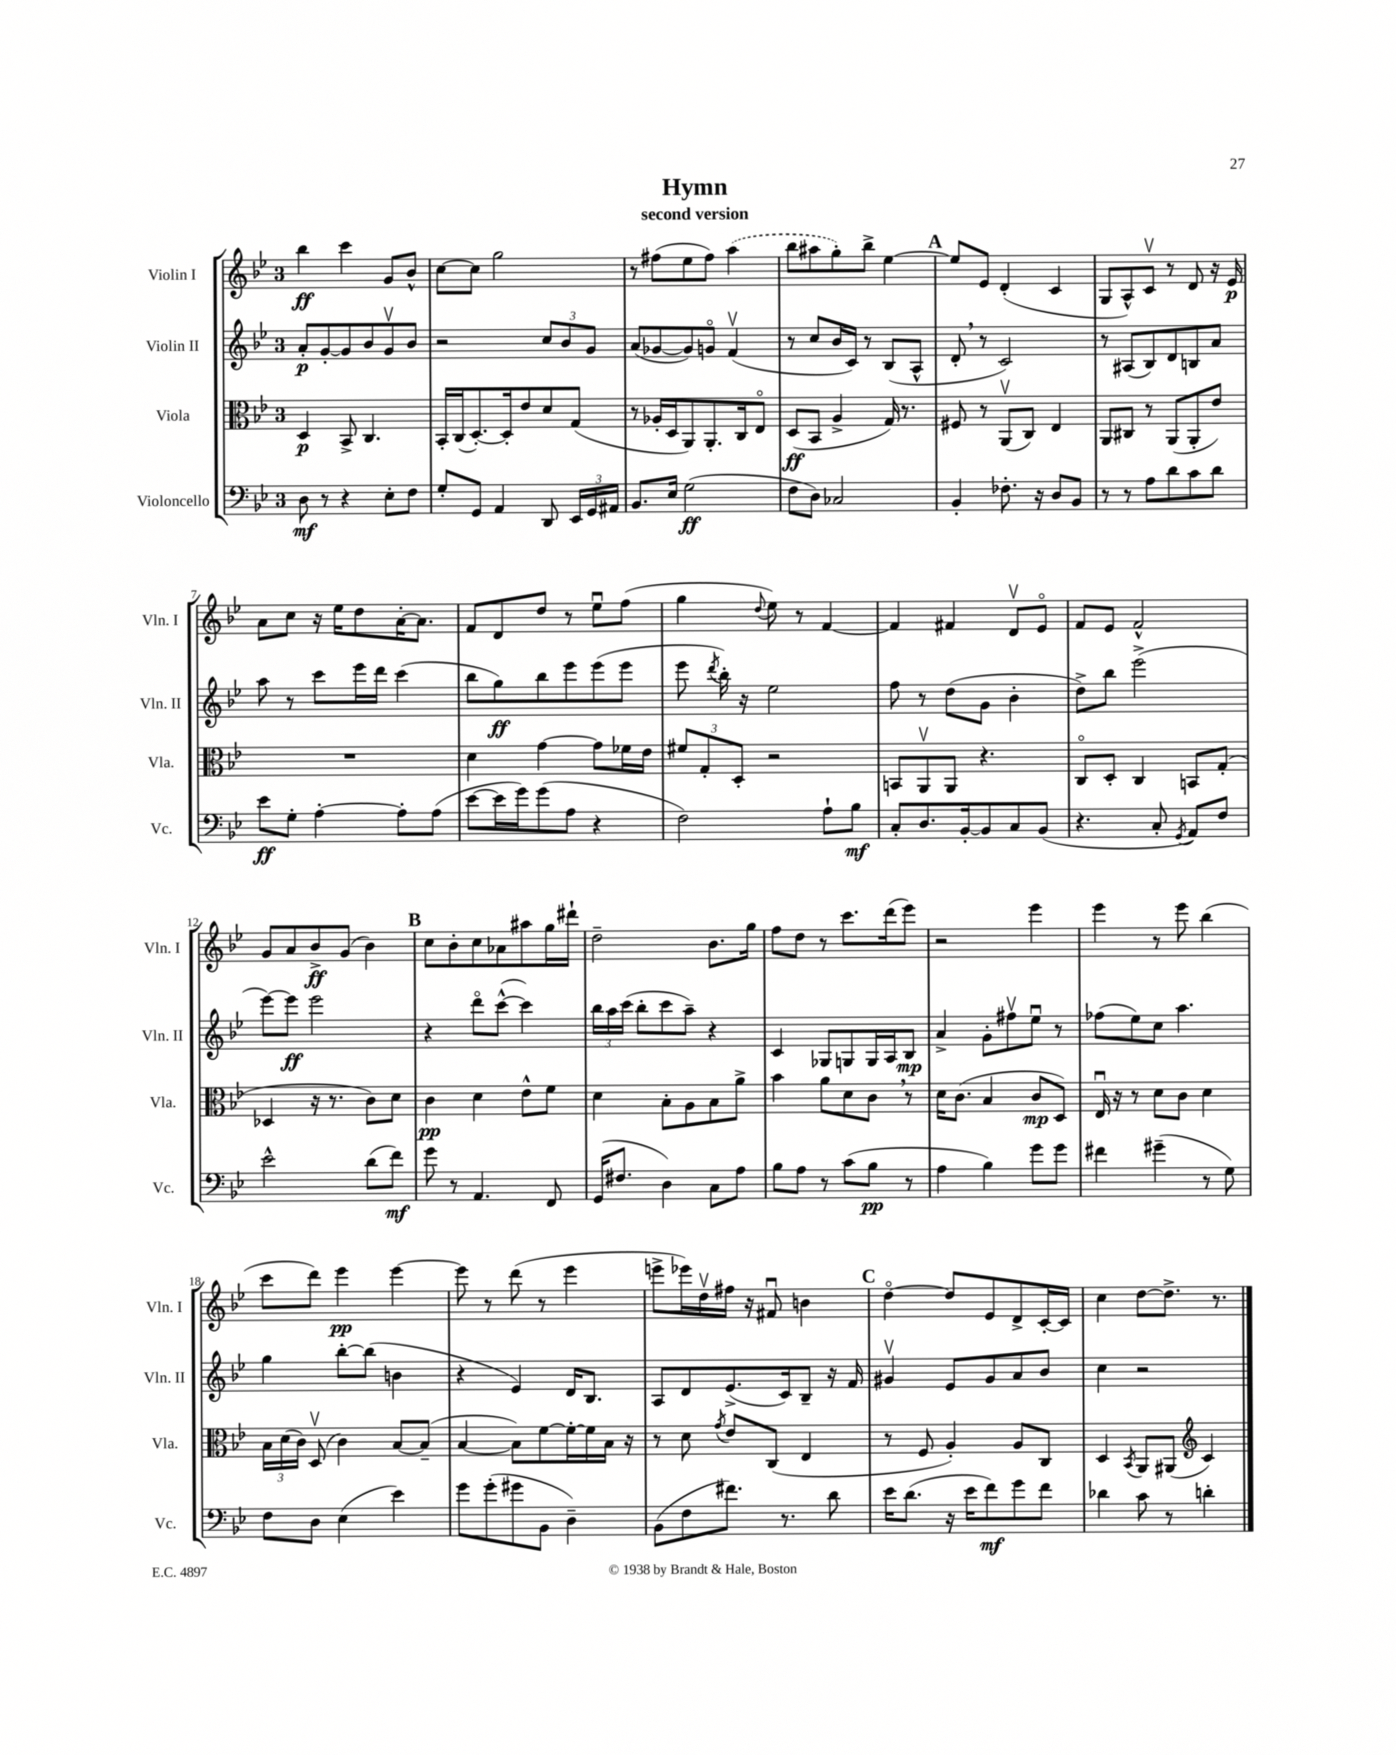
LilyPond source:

\header { title = "Hymn" subtitle = "second version" }
<<
\new StaffGroup <<
\new Staff = "s0" \with { instrumentName = "Violin I" shortInstrumentName = "Vln. I" } {
    \clef treble \key bes \major \once \override Staff.TimeSignature.style = #'single-digit \time 3/4
    \autoBeamOff bes''4\ff c'''4 g'8[ bes'8]-^ |
    c''8[~ c''8] g''2 |
    r8 fis''8[( ees''8 fis''8]) \once \slurDashed a''4( |
    bes''8[ ais''8 g''8-.) bes''8]-> ees''4~ |
    \mark \markup { \bold "A" } ees''8[ ees'8] d'4-.( c'4 |
    g8[ a8-^) c'8]\upbow r8 d'8 r16 ees'16\p |
    a'8[ c''8] r16 ees''16[ d''8 a'16~-. a'8.] |
    f'8[ d'8 d''8] r8 ees''8[\downbow f''8]( |
    g''4 \appoggiatura { d''8 } ees''8) r8 f'4~ |
    f'4 fis'4 d'8[\upbow ees'8]\flageolet |
    f'8[ ees'8] f'2-^ |
    g'8[ a'8 bes'8->\ff g'8]( bes'4) |
    \mark \markup { \bold "B" } c''8[ bes'8-. c''8 aes'8 ais''8 g''16 dis'''16]-! |
    d''2-- bes'8.[ g''16] |
    f''8[ d''8] r8 c'''8.[ d'''16( ees'''8]) |
    r2 ees'''4 |
    ees'''4 r8 ees'''8 bes''4( |
    c'''8[ d'''8]) ees'''4\pp ees'''4~ |
    ees'''8 r8 d'''8( r8 ees'''4 |
    e'''8[-> ees'''16) d''16\upbow fis''16] r16 fis'8\downbow b'4 |
    \mark \markup { \bold "C" } d''4~\flageolet d''8[ ees'8 d'8-> c'16~-. c'16] |
    c''4 d''8[~ d''8.]-> r8. \bar "|." |
}
\new Staff = "s1" \with { instrumentName = "Violin II" shortInstrumentName = "Vln. II" } {
    \clef treble \key bes \major \once \override Staff.TimeSignature.style = #'single-digit \time 3/4
    \autoBeamOff a'8[-.\p g'8~-. g'8 bes'8 g'8\upbow bes'8] |
    r2 \tuplet 3/2 { c''8[ bes'8 g'8] } |
    a'8[( ges'8~ ges'8) g'8]\flageolet f'4\upbow( |
    r8 c''8[ bes'16 c'16]) r8 bes8[( a8]-^ |
    \mark \markup { \bold "A" } d'8-. \breathe r8 c'2) |
    r8 ais8[( bes8) d'8 b8 a'8] |
    a''8 r8 c'''8[ ees'''16 d'''16] c'''4( |
    bes''8[ g''8\ff) bes''8 ees'''8 ees'''8( ees'''8] |
    ees'''8 \acciaccatura { d'''8 } bes''16-.) r16 ees''2 |
    f''8 r8 d''8[( g'8] bes'4-. |
    d''8[->) bes''8] ees'''2->( |
    ees'''8[~) ees'''8]\ff ees'''2 |
    \mark \markup { \bold "B" } r4 d'''8[\flageolet c'''8]~-^( c'''4) |
    \tuplet 3/2 { bes''16[ a''16 c'''16]( } bes''8[-. c'''8 a''8]--) r4 |
    c'4 ges8[ g8 g16 a16 bes8]\mp |
    a'4-> g'8[-. fis''8\upbow ees''8]\downbow r8 |
    fes''8[( ees''8) c''8] a''4. |
    g''4 bes''8[~-. bes''8]( b'4 |
    r4 ees'4) d'16[ bes8.] |
    a8[ d'8 ees'8.->( c'16) bes8]-- r16 f'16 |
    \mark \markup { \bold "C" } gis'4\upbow ees'8[ gis'8 a'8 bes'8] |
    c''4 r2 \bar "|." |
}
\new Staff = "s2" \with { instrumentName = "Viola" shortInstrumentName = "Vla." } {
    \clef alto \key bes \major \once \override Staff.TimeSignature.style = #'single-digit \time 3/4
    \autoBeamOff d4\p bes,8-> c4. |
    bes,16[-. c16( d8.~-.) d16-. ees'8 d'8 g8]( |
    r8 aes16[-. d16 a,8) a,8.-. c16 ees8]\flageolet |
    d8[\ff( bes,8] a4-> g16) r8. |
    \mark \markup { \bold "A" } fis8 r8 a,8[\upbow( c8]) ees4 |
    a,8[ cis8] r8 a,8[( a,8-. ees'8]) |
    R2. |
    d'4 g'4~ g'8[ fes'16 ees'16] |
    \tuplet 3/2 { fis'8[ g8-. d8]-. } r2 |
    b,8[ a,8\upbow a,8] r4. |
    c8[\flageolet d8]-. c4 b,8[ g8]-.( |
    des4 r16 r8. c'8[) d'8] |
    \mark \markup { \bold "B" } c'4\pp d'4 ees'8[-^ f'8] |
    d'4 bes8[-. a8 bes8 a'8]-> |
    bes'4 a'8[ d'8 c'8] \breathe r8 |
    d'16[ c'8.]( bes4 c'8[\mp d8]) |
    ees16\downbow r16 r8 d'8[ c'8] d'4 |
    \tuplet 3/2 { bes16[ d'16( c'16]) } d8\upbow( c'4) bes8[~ bes8]--( |
    bes4~ bes8[) f'8~ f'16~-. f'16 bes16] r16 |
    r8 d'8 \acciaccatura { g'8 } ees'8[ c8]( ees4 |
    \mark \markup { \bold "C" } r8 f8 a4-.) a8[ c8] |
    d4 \acciaccatura { bes,8 } a,8[ ais,8]( \clef treble c'4) \bar "|." |
}
\new Staff = "s3" \with { instrumentName = "Violoncello" shortInstrumentName = "Vc." } {
    \clef bass \key bes \major \once \override Staff.TimeSignature.style = #'single-digit \time 3/4
    \autoBeamOff d8\mf r8 r4 ees8[-. f8] |
    g8[-. g,8] a,4 d,8 \tuplet 3/2 { ees,16[ g,16 ais,16] } |
    bes,8.[ ees16] g2\ff( |
    f8[ d8]) ces2 |
    \mark \markup { \bold "A" } bes,4-. fes8.-. r16 d8[ bes,8] |
    r8 r8 a8[ d'8 c'8 d'8] |
    ees'8[\ff g8]-. a4~-. a8[-. a8]( |
    ees'8[~ ees'16 g'16) g'8( a8] r4 |
    f2) a8[-! bes8]\mf |
    c8[-. d8. bes,16~-. bes,8 c8 bes,8]( |
    r4. c8-. \acciaccatura { g,8 } a,8[) f8] |
    ees'2-^ d'8[( f'8]\mf) |
    \mark \markup { \bold "B" } g'8 r8 a,4. f,8 |
    g,16[( fis8.] d4) c8[ a8] |
    bes8[ a8] r8 c'8[( bes8]\pp r8 |
    a4 bes4) g'8[ g'8] |
    fis'4 gis'4--( r8 g8) |
    f8[ d8] ees4( ees'4) |
    g'8[ g'8-.( gis'8 bes,8] d4--) |
    bes,8[( f8 fis'8.]) r8. d'8 |
    \mark \markup { \bold "C" } ees'16[ d'8.]( r16 ees'16[ f'8\mf) g'8 f'8] |
    des'4 c'8 r8 d'4-. \bar "|." |
}
>>
>>
